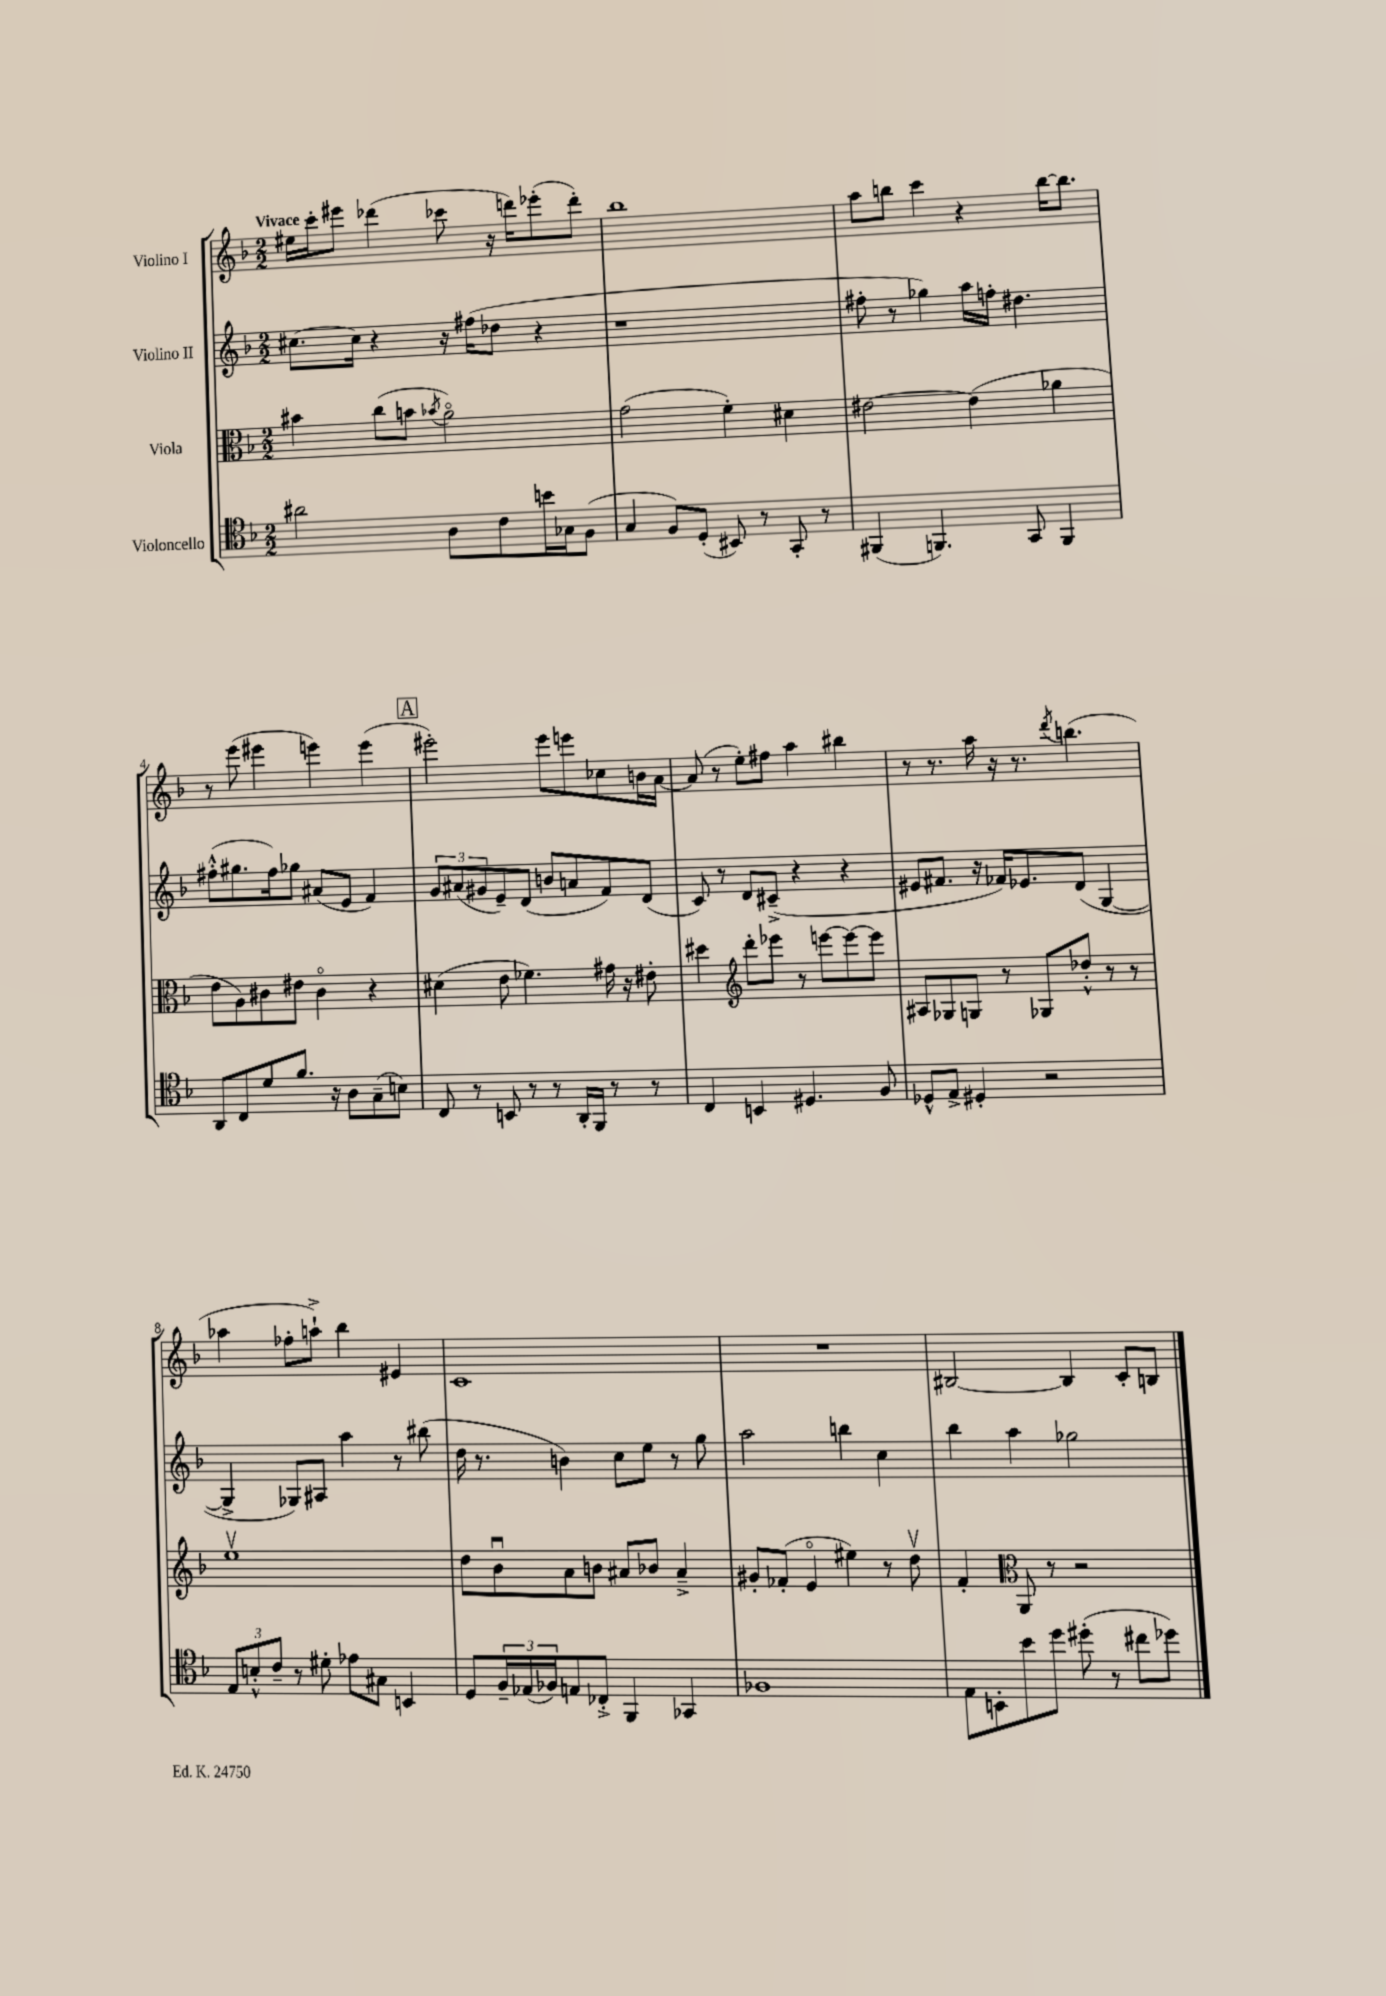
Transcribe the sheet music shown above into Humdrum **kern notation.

**kern	**kern	**kern	**kern
*part4	*part3	*part2	*part1
*staff4	*staff3	*staff2	*staff1
*I"Violoncello	*I"Viola	*I"Violino II	*I"Violino I
*clefC4	*clefC3	*clefG2	*clefG2
*k[b-]	*k[b-]	*k[b-]	*k[b-]
*M2/2	*M2/2	*M2/2	*M2/2
=1	=1	=1	=1
!	!	!	!LO:TX:a:B:t=Vivace
2a#X\	4b#X\	[8.cc#X\L	16ee#X\LL
.	.	.	16ccc'\J
.	.	.	8eee#X\J
.	.	16cc#\Jk]	.
.	(8cc\L	4r	(4ddd-X\
.	8bn\J	.	.
.	8qb-X/	.	.
8A\L	2a\)	16r	8ccc-X\
.	.	(16ff#X\KL	.
8c\	.	8dd-X\J	16r
.	.	.	16dddn\KL)
16bn\L	.	4r	(8eee-X'\
16G-X\J	.	.	.
(8F\J	.	.	8ddd'\J)
=2	=2	=2	=2
4G/	(2g\	1r	1bb-
8F/L)	.	.	.
(8D'/J	.	.	.
8BB#X/)	4f'\)	.	.
8r	.	.	.
8GG'/	4d#X\	.	.
8r	.	.	.
=3	=3	=3	=3
(4FF#X/	[2e#X\	8ff#X'\	8aa\L
.	.	8r	8bbn\J
4.FFn/)	.	4gg-X\)	4ccc\
.	(4e#\]	16aa\LL	4r
.	.	16ffn'\JJ	.
8GG/	.	4.dd#X\	.
4FF/	4a-X\	.	[16bb\KL
.	.	.	8.bb\J]
!!LO:LB:g=z
=4	=4	=4	=4
8AA/L	8e\L	(8ff#X'^^\L	8r
8C/	8A\)	8.gg#X\	(8eee\
8d/	8c#X\	.	4eee#X\
.	.	16ff#\k)	.
8.f/J	8e#X\J	8gg-X\J	.
.	4c#\	(8a#X/L	4eeen\)
16r	.	.	.
8A\L	.	8e/J	.
(8G~\	4r	4f/)	(4eee\
8Bn\J)	.	.	.
!!LO:REH:place=s1:t=A
=5	=5	=5	=5
8C/	(4d#X\	12g/L	2eee#X'\)
.	.	(12a#X/	.
8r	.	.	.
.	.	12g#X/	.
8BBn/	8e\	8e~/)	.
8r	4.f-X\)	(8d/J	.
8r	.	8bn/L	8eee#\L
16AA'/LL	.	8an/	8eeen\
16FF/JJ	.	.	.
8r	16g#X\	8f/)	8cc-X\
.	16r	.	.
8r	8e#X'\	(8d/J	16bn\L
.	.	.	[16a\JJ
=6	=6	=6	=6
4C/	4dd#X\	8c/)	(8a/]
.	.	8r	8r
*	*clefG2	*	*
4BBn/	8ddd'\L	8d/L	8ee'\L)
.	8eee-X\J	(8c#X~^/J	8ff#X\J
4.D#X/	8r	4r	4aa\
.	[8eeen\L	.	.
.	8eee\_	4r	4bb#X\
8F/	8eee\J]	.	.
=7	=7	=7	=7
8D-X^^/L	8A#X/L	8e#X/L	8r
8E^/J	8G-X/	8.f#X/J	8.r
4D#X'/	8Gn/J	.	.
.	.	16r	16aa\
.	8r	16f-X/KL)	16r
.	.	8.e-X/	8.r
2r	8G-X/L	.	.
.	.	.	8qddd/
.	8dd-X'^^/J	(8d/J	(4.bbn\
.	8r	[4G/	.
.	8r	.	.
!!LO:LB:g=z
=8	=8	=8	=8
12E/L	1eev	4G^/]	4aa-X\
12Bn'^^/	.	.	.
12c~/J	.	.	.
8r	.	8G-X/L)	8ff-X'\L
8d#X'\	.	8A#X/J	8aan`^\J)
8e-X\L	.	4aa\	4bb-\
8G#X\J	.	.	.
4BBn/	.	8r	4e#X/
.	.	(8bb#X\	.
=9	=9	=9	=9
8D/L	8dd\L	16dd\	1c
.	.	8.r	.
24F~/L	8b-u\	.	.
(24E-X/	.	.	.
24F-X/J)	.	.	.
8En/	8a\	4bn\)	.
8C-X'^/J	8bn\J	.	.
4FF/	8a#X/L	8cc\L	.
.	8b-X/J	8ee\J	.
4GG-X/	4a#~^/	8r	.
.	.	8gg\	.
=10	=10	=10	=10
1F-X	8g#X'/L	2aa\	1r
.	(8f-X'/J	.	.
.	4e/	.	.
.	4ee#X\)	4bbn\	.
.	8r	4cc\	.
.	8ddv\	.	.
=11	=11	=11	=11
8E\L	4f'/	4bb-\	[2B#X/
8BBn'\	.	.	.
*	*clefC3	*	*
8b-\	8AA/	4aa\	.
8dd\J	8r	.	.
(8dd#X'\	2r	2gg-X\	4B#/]
8r	.	.	.
8cc#X\L	.	.	8c'/L
8dd-X\J)	.	.	8Bn/J
==	==	==	==
*-	*-	*-	*-
